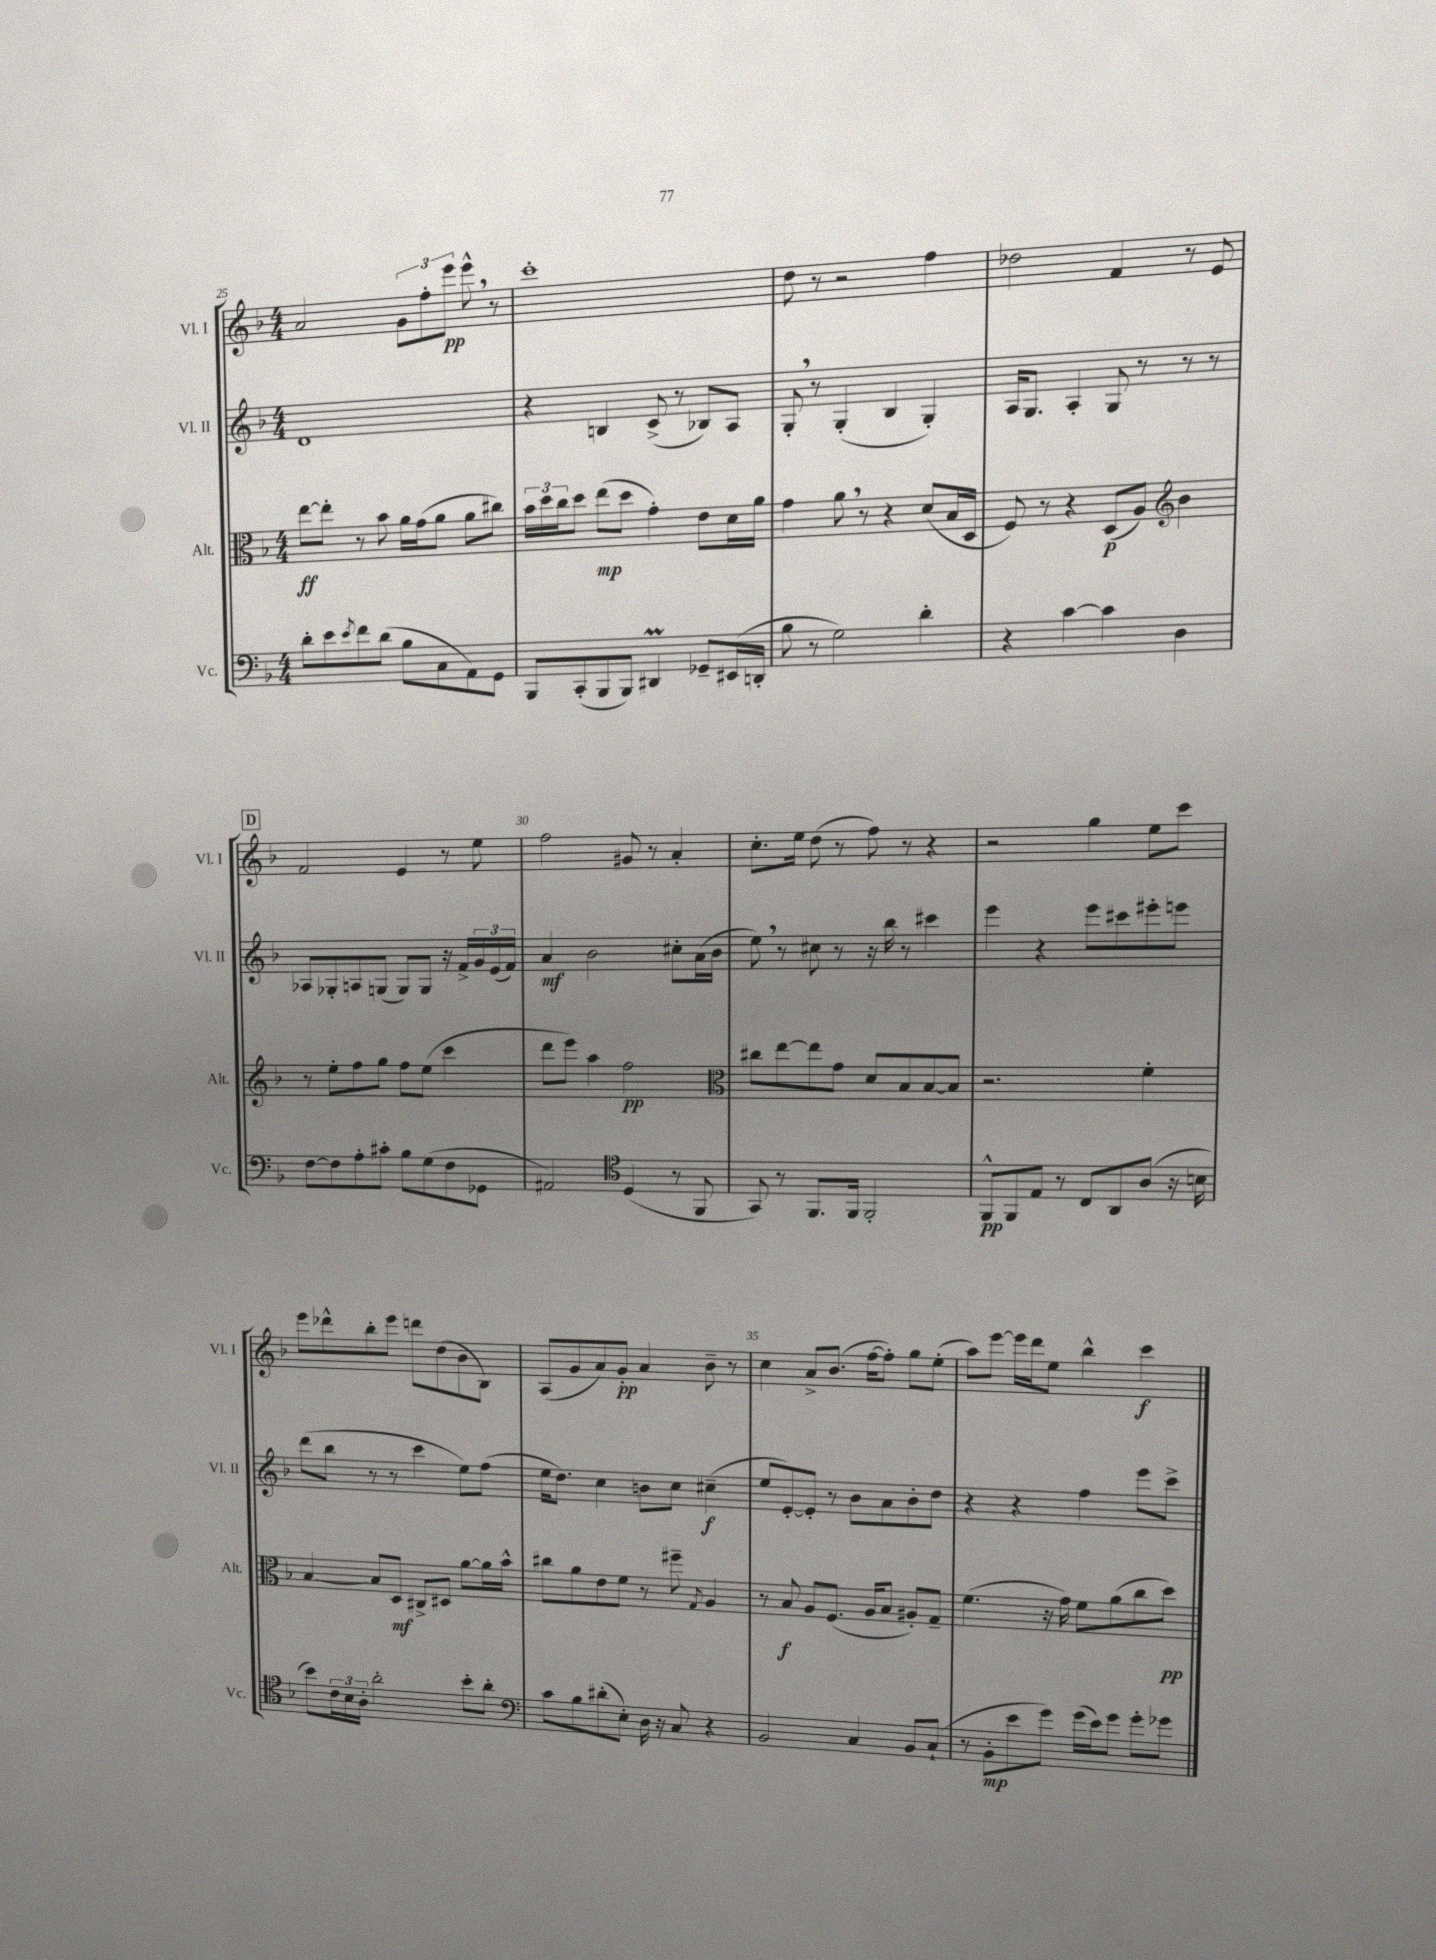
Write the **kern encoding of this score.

**kern	**kern	**kern	**kern
*staff4	*staff3	*staff2	*staff1
*clefF4	*clefC3	*clefG2	*clefG2
*k[b-]	*k[b-]	*k[b-]	*k[b-]
*M4/4	*M4/4	*M4/4	*M4/4
8d'	[8ee	1d	2a
8e	8ee']	.	.
8qe	.	.	.
8f	8r	.	.
(8d	8b-	.	.
8B-	16a	.	12g
.	(16g	.	.
.	.	.	12ff'
8C	8a	.	.
.	.	.	12eee
8AA)	8a	.	8eee^^
8GG	8cc#)	.	8r
=	=	=	=
8BBB-	24b-	4r	1ccc'
.	24dd	.	.
.	24cc	.	.
(8CC'	8dd	.	.
8BBB-	(8ee	4B	.
8BBB-)	8dd	.	.
4DD#	4g')	(8c^	.
.	.	8r	.
8GG-~	8e	8B-)	.
(16EE#	16d	8A	.
16DD'	16a	.	.
=	=	=	=
8B-	4g	8G'	8dd
8r	.	8r	8r
2G)	8a	(4G'	2r
.	8r	.	.
.	4r	4B-	.
4d'	(8d	4G')	4ff
.	16B-	.	.
.	16D	.	.
=	=	=	=
4r	8F)	16A	2dd-
.	.	8.G	.
.	8r	.	.
[4c	4r	4A'	.
4c]	(8D	8G	4f
.	8A)	8r	.
*	*clefG2	*	*
4D	4b-	8r	8r
.	.	8r	8e
=	=	=	=
[8F	8r	8A-	2f
8F]	8ee'	8G-'	.
8A'	8ff	8A	.
8c#'	8gg	(8G	.
8B-	8ff	8G)	4e
(8G	(8ee	8G	.
8F	4ccc	16r	8r
.	.	16f^	.
8GG-	.	24g	8ee
.	.	(24e	.
.	.	24f)	.
=	=	=	=
2AA#)	8ddd	4a	2ff
.	8eee)	.	.
.	4aa	2b-	.
*clefC4	*	*	*
(4D	2ff	.	8g#
.	.	.	8r
8r	.	8cc#'	4a'
8FF	.	(16a	.
.	.	16b-	.
=	=	=	=
*	*clefC3	*	*
8GG)	8cc#	8ee)	8.cc'
8r	[8ee	8r	.
.	.	.	16ee
8.FF	8ee]	8cc#	(8dd
.	8g	8r	8r
16FF	.	.	.
2FF'	8d	16r	8ff)
.	.	16bb-	.
.	8B-	8r	8r
.	[8B-	4ccc#	4r
.	8B-]	.	.
=	=	=	=
8FF^^	2.r	4eee	2r
8FF	.	.	.
8E	.	4r	.
8r	.	.	.
8C	.	8eee	4gg
8AA	.	8ccc#	.
(8A	4f'	8eee#'	8ee
16r	.	8eee	8ccc
16B	.	.	.
=	=	=	=
8b-)	[4B-	(8ddd	8eee
24c	.	8bb-	8ddd-^^
24B-	.	.	.
24A'	.	.	.
2a'	8B-]	8r	8bb-'
.	8D	8r	8eee
.	8C#^	4ccc	8ddd
.	8D#	.	(8dd
8b-'	[8a	8ee)	8b-
8a'	16a]	(8ff	8B-)
.	16b-^^	.	.
=	=	=	=
*clefF4	*	*	*
8c	8cc#	16ee	(8A
.	.	8.dd)	.
8B-	8a	.	8g
(8d#'	8e	4cc	8a)
8E')	8f	.	8g'
16D	8r	8b	4a
16r	.	.	.
8C	8ff#~	8cc	.
.	8qG	.	.
4r	4A	(4cc#~	8b-~
.	.	.	8r
=	=	=	=
2BB-	8r	8ee	4cc
.	8B-	[8e')	.
.	8A	8e']	8a^
.	(8.F	8r	(8.b-
4C	.	8b-	.
.	16A	.	[16ff
.	8B-	8a	8ff'])
8BB-	8A#')	8b-'	8gg
(8C`	8G~	8dd	(8ee'
=	=	=	=
8r	(4.f	4r	8aa)
8BB-'	.	.	[8eee
8e	.	4r	16eee]
.	.	.	16ddd
8g)	16r	.	8ee
.	16g)	.	.
(16g	8f	4ff	4bb-^^
16e)	.	.	.
8g	(8a	.	.
8g'	8cc	8eee	4ccc
8g-	8dd)	8ccc^	.
==	==	==	==
*-	*-	*-	*-
